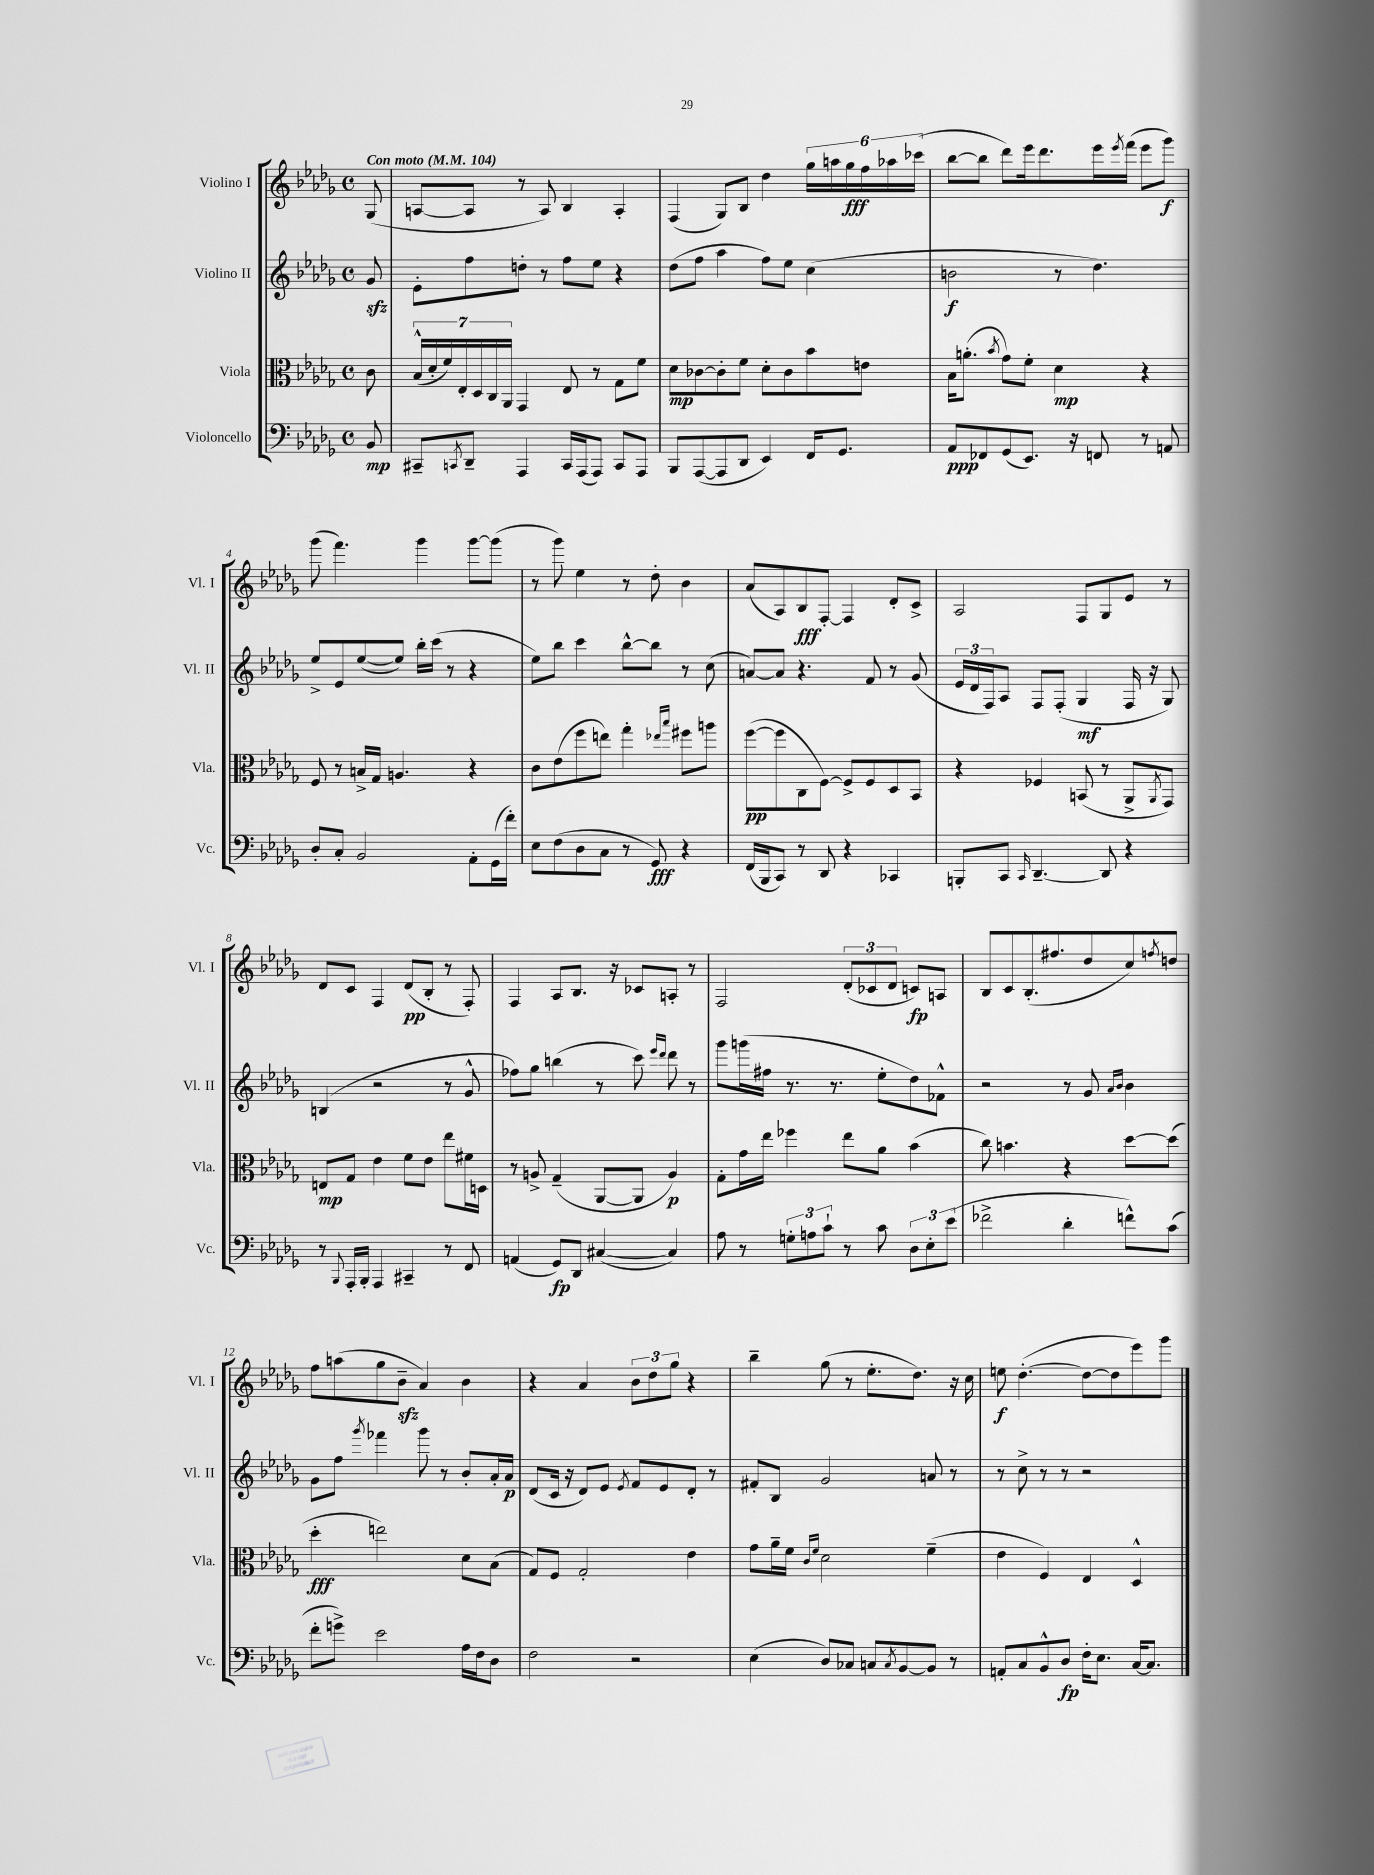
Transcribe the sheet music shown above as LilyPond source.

<<
\new StaffGroup <<
\new Staff = "s0" \with { instrumentName = "Violino I" shortInstrumentName = "Vl. I" } {
    \clef treble \key des \major \defaultTimeSignature \time 4/4 \partial 8 \tempo "Con moto" 4 = 104
    ges8( |
    a8~ a8 r8 a8) bes4 a4-. |
    f4( ges8) bes8 des''4 \tuplet 6/4 { ges''16 a''16 ges''16\fff f''16 aes''16 ces'''16( } |
    bes''8~ bes''8 des'''8) ees'''16 des'''8. ees'''16 \acciaccatura { ees'''8 } f'''16( ees'''8 ges'''8\f) |
    ges'''8( f'''4.) ges'''4 ges'''8~ ges'''8( |
    r8 ges'''8) ees''4 r8 des''8-. bes'4 |
    aes'8( aes8) bes8\fff f8~-. f4 des'8-. c'8-> |
    aes2 f8 ges8 ees'8 r8 |
    des'8 c'8 f4 des'8\pp( bes8-. r8 f8-.) |
    f4 aes8 bes8. r16 ces'8 a8-. r8 |
    f2 \tuplet 3/2 { des'8-.( ces'8 des'8 } c'8\fp) a8 |
    bes8 c'8 bes8.-.( fis''8. des''8 c''8) \acciaccatura { f''8 } d''8 |
    f''8 a''8( ges''8 bes'8--\sfz aes'4) bes'4 |
    r4 aes'4 \tuplet 3/2 { bes'8 des''8 ges''8 } r4 |
    bes''4-- ges''8( r8 ees''8.-. des''8.) r16 c''16 |
    e''8\f des''4.~-.( des''8~ des''8 ees'''8) ges'''8 \bar "|." |
}
\new Staff = "s1" \with { instrumentName = "Violino II" shortInstrumentName = "Vl. II" } {
    \clef treble \key des \major \defaultTimeSignature \time 4/4 \partial 8
    ges'8\sfz |
    ees'8-. f''8 d''8-. r8 f''8 ees''8 r4 |
    des''8( f''8 aes''4 f''8) ees''8 c''4( |
    b'2\f r8 des''4.) |
    ees''8-> ees'8 ees''8~( ees''8) bes''16-. c'''16( r8 r4 |
    ees''8) bes''8 c'''4 bes''8~-^ bes''8 r8 c''8( |
    a'8~) a'8 r4. f'8 r8 ges'8( |
    \tuplet 3/2 { ees'16 des'16 f16) } aes8 f8 f8-.( ges4\mf f16 r16 ges8) |
    b4( r2 r8 ges'8-^ |
    fes''8) ges''8 b''4( r8 c'''8) \grace { ees'''16 des'''16 } des'''8 r8 |
    ges'''8 g'''16( fis''16 r8. r8. ees''8-. des''8) fes'8-^ |
    r2 r8 ges'8 \grace { aes'16 bes'16 } bes'4 |
    ges'8 f''8 \acciaccatura { ges'''8 } fes'''4 ges'''8 r8 bes'8-. aes'16-. aes'16\p |
    des'8( c'16 r16 des'8) ees'8 \acciaccatura { ees'8 } f'8 ees'8 des'8-. r8 |
    fis'8-. bes8 ges'2 a'8 r8 |
    r8 c''8-> r8 r8 r2 \bar "|." |
}
\new Staff = "s2" \with { instrumentName = "Viola" shortInstrumentName = "Vla." } {
    \clef alto \key des \major \defaultTimeSignature \time 4/4 \partial 8
    c'8 |
    \tuplet 7/4 { bes16-^( des'16-. f'16) ees16-. des16 c16 aes,16 } ges,4 ees8 r8 ges8 f'8 |
    des'8\mp ces'8~ ces'8-. f'8 des'8-. ces'8 bes'8 e'8 |
    bes16 a'8.-.( \acciaccatura { bes'8 } ges'8) f'8-. des'4\mp r4 |
    f8 r8 b16-> ges16 a4. r4 |
    c'8 ees'8( f''8 e''8) ges''4-. \grace { ees''16 bes''16 } fis''8 a''8 |
    f''8~\pp( f''8 c8 f8~) f8-> f8 des8 bes,8 |
    r4 fes4 b,8( r8 aes,8-> \acciaccatura { aes,8 } ges,8) |
    e8\mp ges8 ees'4 f'8 ees'8 ees''8 fis'16 d16 |
    r8 a8-> ges4--( aes,8~ aes,8 a4\p) |
    ges8-. ges'16 ees''16 fes''4 ees''8 aes'8 bes'4( |
    c''8) b'4. r4 des''8~ des''8( |
    des''4-.\fff e''2) des'8 bes8( |
    ges8) f8 ges2-. ees'4 |
    ges'8 aes'16-- f'16 \grace { c'16 f'16 } des'2 f'4--( |
    ees'4 f4) ees4 des4-^ \bar "|." |
}
\new Staff = "s3" \with { instrumentName = "Violoncello" shortInstrumentName = "Vc." } {
    \clef bass \key des \major \defaultTimeSignature \time 4/4 \partial 8
    bes,8\mp |
    cis,8-- \acciaccatura { c,8 } des,8-- aes,,4 c,16 aes,,16( aes,,8) c,8 aes,,8 |
    bes,,8 aes,,8~( aes,,8 des,8 ees,4) f,16 ges,8. |
    aes,8\ppp fes,8 ges,8( ees,8.) r16 f,8 r8 a,8 |
    des8-. c8-. bes,2 aes,8-. ges,16( f'16-.) |
    ees8 f8( des8 c8 r8 ges,8\fff) r4 |
    f,16( bes,,16 c,8) r8 des,8 r4 ces,4 |
    b,,8-. c,8 \grace { c,16 } des,4.~-- des,8 r4 |
    r8 \appoggiatura { bes,,8 } aes,,16-. bes,,16-. aes,,4 cis,4-- r8 f,8 |
    a,4( ges,8\fp) des,8 cis4~( cis4) |
    aes8 r8 \tuplet 3/2 { g8-. a8 c'8-! } r8 c'8 \tuplet 3/2 { des8 ees8-. ees'8( } |
    fes'2-> des'4-. f'8-^) c'8( |
    f'8-. g'8->) ees'2 aes16 f16 des8 |
    f2 r2 |
    ees4( des8) ces8 c8 \acciaccatura { c8 } bes,8~ bes,8 r8 |
    a,8-. c8 bes,8-^ des8\fp f16-. ees8. c16~ c8. \bar "|." |
}
>>
>>
